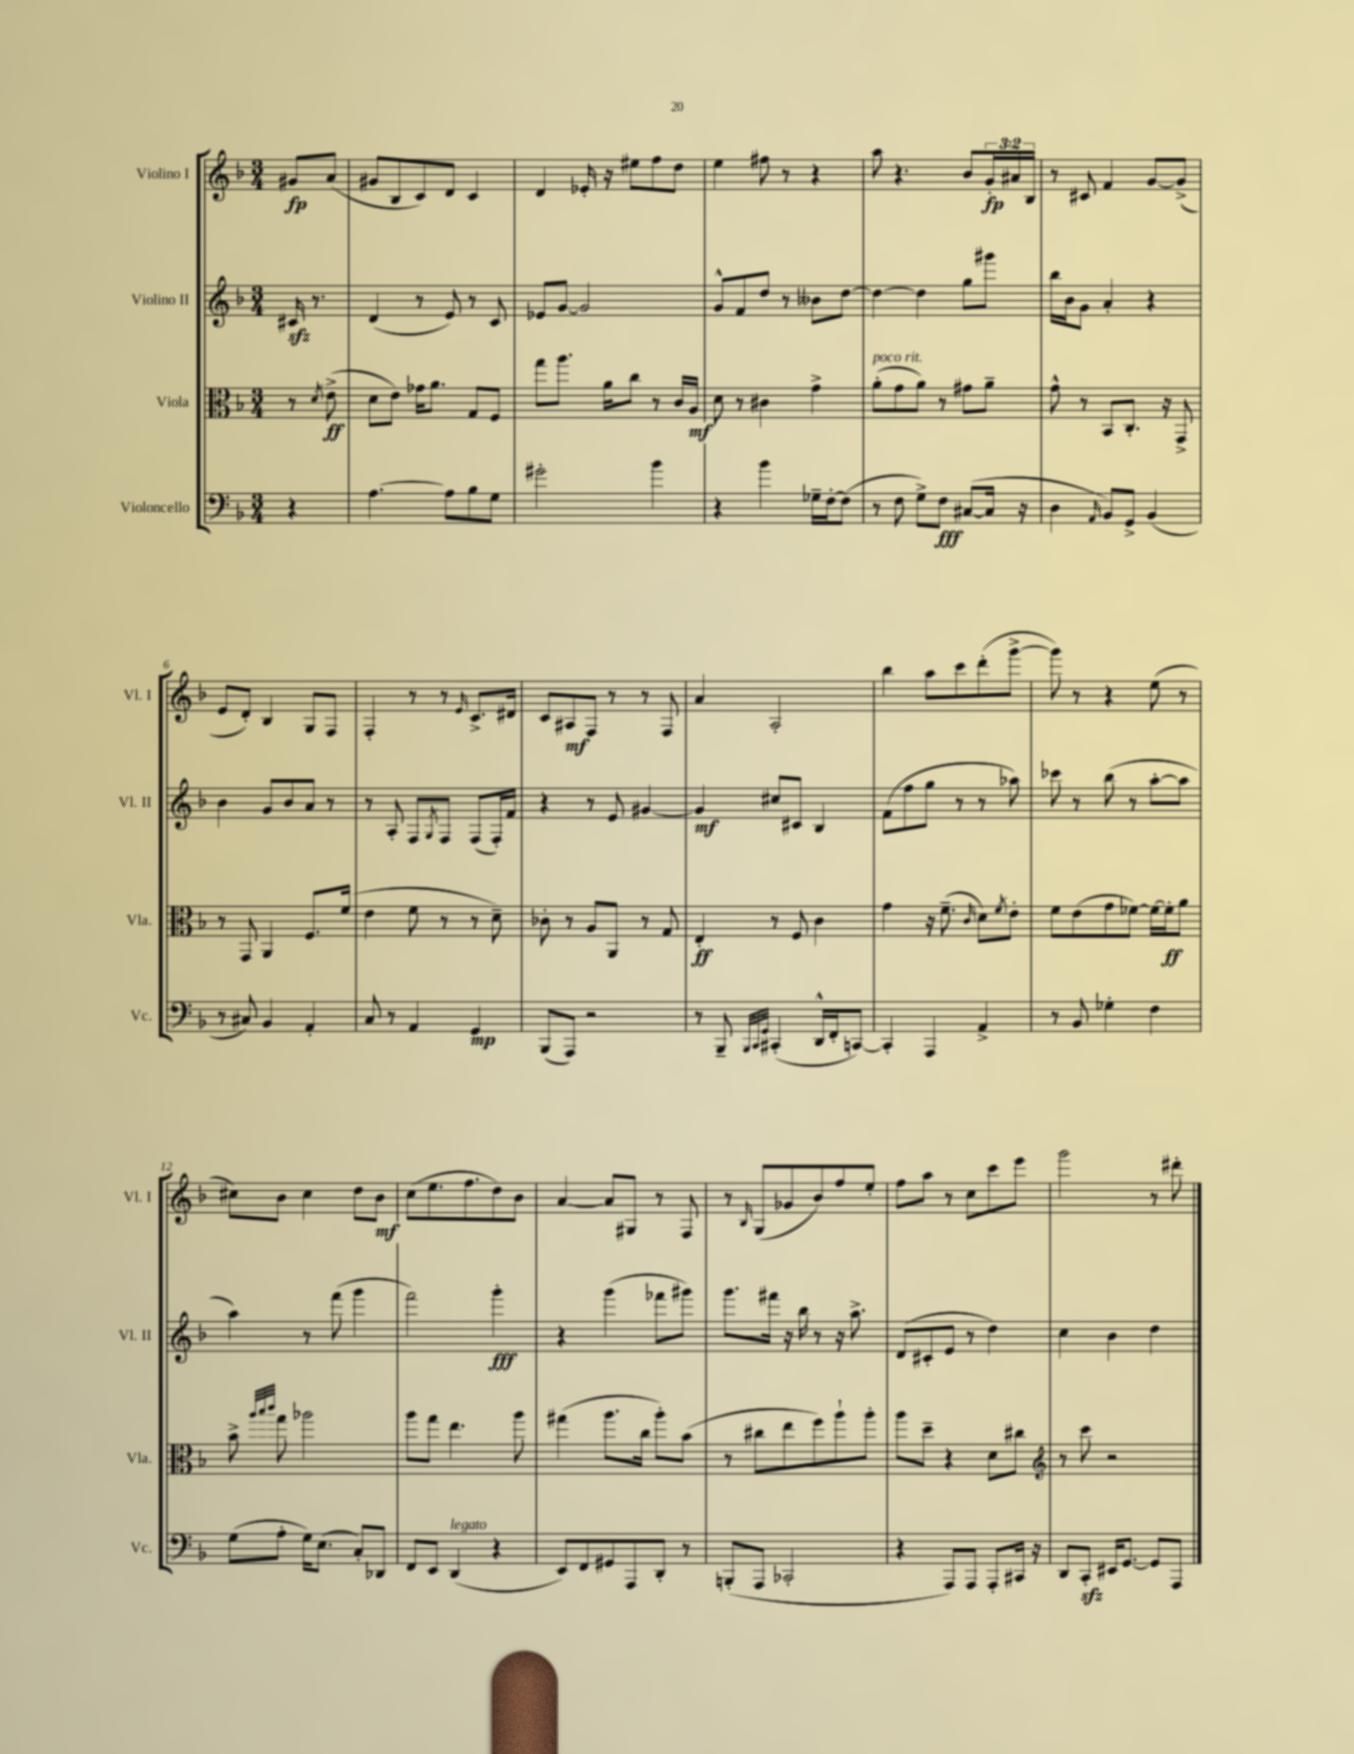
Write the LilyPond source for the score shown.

<<
\new StaffGroup <<
\new Staff = "s0" \with { instrumentName = "Violino I" shortInstrumentName = "Vl. I" } {
    \clef treble \key f \major \numericTimeSignature \time 3/4 \override Staff.TupletNumber.text = #tuplet-number::calc-fraction-text \partial 4
    gis'8\fp a'8( |
    gis'8 bes8 c'8) d'8 c'4 |
    d'4 ees'16-. r16 eis''8 f''8 d''8 |
    e''4 fis''8 r8 r4 |
    a''8 r4. bes'8 \tuplet 3/2 { g'16-.\fp ais'16 bes16 } |
    r8 cis'8 f'4 g'8~ g'8->( |
    e'8 d'8-.) bes4 g8 f8 |
    f4-. r8 r8 \grace { e'16 } c'8.-> dis'16 |
    c'8 ais8\mf f8 r8 r8 f8 |
    a'4 a2-. |
    bes''4 a''8 c'''8 d'''8-.( g'''8~-> |
    g'''8) r8 r4 e''8( r8 |
    cis''8) bes'8 cis''4 d''8 bes'8\mf |
    c''8( e''8. f''8. d''8) bes'8 |
    a'4~ a'8 gis8 r8 f8 |
    r8 \grace { bes16 } g8( ges'8 bes'8) f''8 e''8-. |
    f''8 a''8 r8 c''8 c'''8 e'''8 |
    g'''2 r8 dis'''8-. \bar "|." |
}
\new Staff = "s1" \with { instrumentName = "Violino II" shortInstrumentName = "Vl. II" } {
    \clef treble \key f \major \numericTimeSignature \time 3/4 \partial 4
    cis'16\sfz r8. |
    d'4( r8 e'8) r8 c'8 |
    ees'8 g'8~ g'2 |
    g'8-^ f'8 d''8 r8 beses'8 d''8~ |
    d''4~ d''4 g''8 gis'''8 |
    bes''16 bes'16 g'8 a'4-. r4 |
    bes'4 g'8 bes'8 a'8 r8 |
    r8 a8-. f8 \acciaccatura { g8 } f8 f8( f16-.) f'16 |
    r4 r8 e'8 gis'4~ |
    gis'4\mf cis''8 cis'8 bes4 |
    f'8( f''8 g''8 r8 r8 aes''8) |
    ces'''8 r8 bes''8( r8 a''8~-. a''8 |
    a''4) r8 f'''8( g'''4 |
    f'''2) g'''4-.\fff |
    r4 g'''4( fes'''8 gis'''8) |
    g'''8. fis'''16 r16 bes''16 r8 r16 a''8.-> |
    d'8( cis'8-. e'8 r8 d''4) |
    c''4 bes'4 d''4 \bar "|." |
}
\new Staff = "s2" \with { instrumentName = "Viola" shortInstrumentName = "Vla." } {
    \clef alto \key f \major \numericTimeSignature \time 3/4 \partial 4
    r8 \acciaccatura { d'8 } e'8->\ff( |
    d'8 e'8) ges'16 a'8. g8 f8 |
    g''8 a''8. a'16 c''8 r8 c'16 a16\mf |
    d'8 r8 cis'4 g'4-> |
    a'8-.^\markup { \italic "poco rit." }( g'8 a'8) r8 gis'8 a'8-- |
    g'8-^ r8 bes,8 c8.-. r16 g,8-> |
    r8 g,8 a,4 f8. f'16( |
    e'4 f'8 r8 r8 d'8--) |
    ces'8-. r8 a8 a,8 r8 g8 |
    e4-.\ff r8 f8 c'4 |
    g'4 r16 f'8.--( \grace { c'16 } d'8) \acciaccatura { f'8 } e'8-. |
    f'8 e'8( g'8 fes'8~) fes'16~ fes'16-.\ff a'8 |
    bes'8-> \grace { a''32 bes''32 c'''32 } g''8 aes''2 |
    a''8 g''8 e''4. a''8 |
    gis''4( a''8. c''16 a''8-.) bes'8( |
    r8 cis''8 e''8 f''8) a''8-! a''8-. |
    a''8 d''8-- r4 d'8 cis''8 |
    \clef treble r8 c'''8 r2 \bar "|." |
}
\new Staff = "s3" \with { instrumentName = "Violoncello" shortInstrumentName = "Vc." } {
    \clef bass \key f \major \numericTimeSignature \time 3/4 \partial 4
    r4 |
    a4.~ a8 bes8 g8 |
    gis'2-. bes'4 |
    r4 bes'4 ges16-- f16~-. f8( |
    r8 f8 g8->) f8\fff cis8~( cis16 r16 |
    d4 \grace { a,16 } bes,8) g,8-> bes,4( |
    r8 cis8) bes,4 a,4-. |
    c8 r8 a,4 g,4\mp |
    bes,,8( a,,8) r2 |
    r8 bes,,8-- \grace { bes,,32 c,32 g,32 } cis,4-.( d,16-^ f,16-. c,8~) |
    c,4-. a,,4 a,4-> |
    r8 bes,8 ges4-. f4 |
    g8( a8-. g16) e8.( c8-.) des,8 |
    f,8 e,8 d,4^\markup { \italic "legato" }( r4 |
    e,8) f,8 gis,8 a,,8 d,8-. r8 |
    b,,8-.( a,,8 ces,2-. |
    r4 a,,8) a,,8 a,,8-. cis,16 r16 |
    d,8 c,8-.\sfz eis,16 g,8.~ g,8 a,,8 \bar "|." |
}
>>
>>
